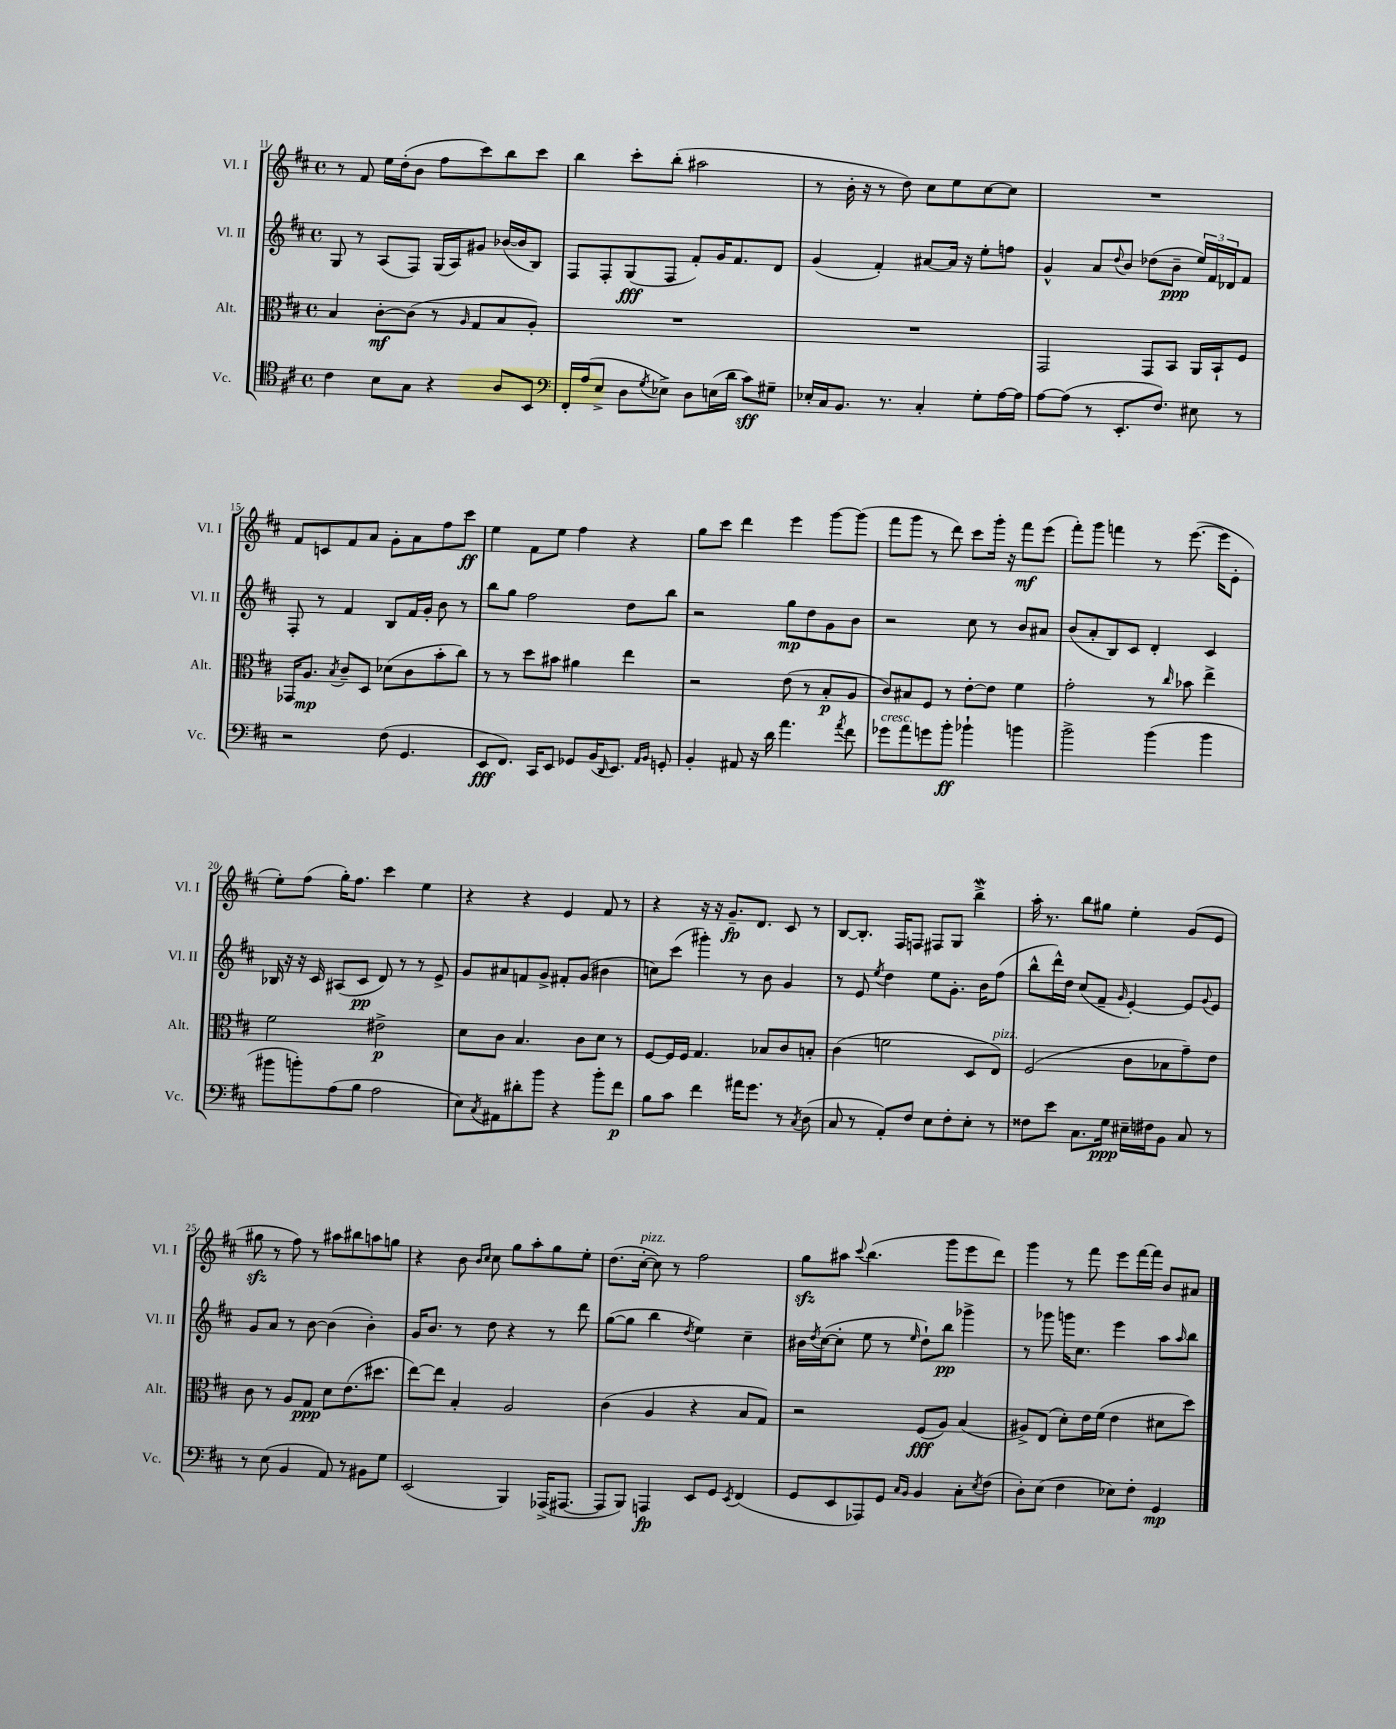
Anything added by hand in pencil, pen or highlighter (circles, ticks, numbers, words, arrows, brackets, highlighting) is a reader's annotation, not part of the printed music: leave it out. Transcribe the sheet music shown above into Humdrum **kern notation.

**kern	**kern	**kern	**kern
*staff4	*staff3	*staff2	*staff1
*clefC4	*clefC3	*clefG2	*clefG2
*k[f#c#]	*k[f#c#]	*k[f#c#]	*k[f#c#]
*M4/4	*M4/4	*M4/4	*M4/4
*met(c)	*met(c)	*met(c)	*met(c)
4c#	4B	8G	8r
.	.	8r	8f#
8B	[8c#'	(8A	16ee
.	.	.	(16dd'
8G	(8c#]	8F#)	8b
4r	8r	(16G	8ff#
.	.	16A)	.
.	16qqA	.	.
.	8G	8g#	8ccc#)
8A	8B	([16b-	8bb
.	.	16b-]	.
8BB	8A')	8B)	8ccc#
=	=	=	=
*clefF4	*	*	*
16FF#'	1r	8F#	4bb
(16A	.	.	.
8E^	.	8F#'	.
8D	.	(8G	8ccc#'
8qG	.	.	.
8E-^)	.	8F#	(8bb'
8D	.	8f#')	2aa#
(16E	.	16g	.
16d	.	8.f#	.
8c#)	.	.	.
8G#~	.	8d	.
=	=	=	=
16E-'	1r	(4g	8r
16C#	.	.	.
8.BB	.	.	16b'
.	.	.	16r
.	.	4f#')	8r
8.r	.	.	.
.	.	.	8dd)
4C#'	.	[8a#	8cc#
.	.	16a#]	8ee
.	.	16r	.
8G'	.	8ee'	[8cc#
[16A	.	8ff	8cc#]
16A]	.	.	.
=	=	=	=
[8A	2GG	4g^^	1r
(8A]	.	.	.
8r	.	8a	.
.	.	8qqdd	.
8.EE'	.	8b	.
.	8GG	(8dd-	.
8.F#)	.	.	.
.	8BB	8b~	.
8E#	16AA	24ee)	.
.	.	24f#	.
.	16BB`	.	.
.	.	24d-	.
8r	8F#	8f#	.
=	=	=	=
2r	16GG-	8F#'	8f#
.	8.A	.	.
.	.	8r	8c
.	8qB	.	.
.	8c#~	4f#	8f#
.	8D	.	8a
(8F#	(8d-	8B	8g'
4.GG	8c#	16f#	8a
.	.	16g'	.
.	8b'	8b	8ff#
.	8cc#)	8r	8ccc#
=	=	=	=
8EE	8r	8bb	4ee
8.FF#)	8r	8gg	.
.	8dd	2ff#	8f#
16CC#	.	.	.
8EE	8b#	.	8ee
8GG-	4a#	.	4ff#
(16BB	.	.	.
16qqDD	.	.	.
8.EE)	.	.	.
.	4ee	8dd	4r
16qqAA	.	.	.
16qqBB	.	.	.
8GG'	.	8bb	.
=	=	=	=
4BB'	2r	2r	8gg
.	.	.	8ccc#
8AA#	.	.	4ddd
16r	.	.	.
16d	.	.	.
4.a	(8e	8gg	4eee
.	8r	8dd	.
.	8B'	8g	[8ggg
8qa	.	.	.
8f#	8A	8b	(8ggg]
=	=	=	=
8g-	8c#)	2r	8fff#
8a	8B#	.	8ggg
8g	8F#	.	8r
8b'	8r	.	8ddd)
4b-`	[8e'	8cc#	8ccc#
.	8e]	8r	16ggg'
.	.	.	16r
4b	4f#	8b	8fff#
.	.	8a#	(8eee
=	=	=	=
2b^	2g'	(8b	8fff#')
.	.	8a'	8ggg
.	.	8B)	4fff
.	.	8c#	.
(4b	8r	4d'	8r
.	16qqcc#	.	.
.	8b-	.	([8.eee
4b	4ee^	4c#	.
.	.	.	16eee]
.	.	.	8e'
=	=	=	=
8b#	2f#	16B-	8ee')
.	.	16r	.
8b')	.	16r	(8ff#
.	.	16c#	.
(8A	.	(8A#	16gg')
.	.	.	8.ff#
8B	.	8c#	.
2A	2e#^	8d)	4ccc#
.	.	8r	.
.	.	8r	4ee
.	.	8e^	.
=	=	=	=
8E)	8d	8g	4r
8qC#	.	.	.
8AA#	8c#	8a#	.
8d#'	4.B	8f	4r
8b	.	8g^	.
4r	.	8f#'	4e
.	8c#	(8g	.
8b'	8d	4b#	8f#
8f#	8r	.	8r
=	=	=	=
8B	[8F#	8cc)	4r
8c#	16F#]	(8ccc#	.
.	16F#	.	.
4f#	4.G	4ggg#')	16r
.	.	.	16r
.	.	.	8.g~
16a#	.	8r	.
8.g	.	.	8.d
.	8B-	8b	.
8r	8c#	4g	8c#
8qC#	.	.	.
(8D	8B'	.	8r
=	=	=	=
8C#	(4c#	8r	[8B
8r	.	8e	8.B']
.	.	8qee	.
8AA')	2f	4dd	.
.	.	.	16F#
8F#	.	.	8F
8E	.	8ee	8F#
8F#'	.	8.g'	8G
8E'	8D	.	4bb^
.	.	16b	.
8r	8E)	(8ff#	.
=	=	=	=
8F##	(2F#	8bb^^	16aa'
.	.	.	8.r
8e	.	16ddd^^)	.
.	.	16dd	.
8.C#	.	(8cc#	8bb
.	.	8f#~	8gg#
16G	.	.	.
.	.	16qqg	.
16E#~	8c#	[4e')	4ee'
16F#	.	.	.
8BB	8B-	.	.
8C#	8g~)	8e]	(8g
.	.	8qqg	.
8r	8e	8e	8e
=	=	=	=
8r	8c#	8g	8gg#
(8E	8r	8a	8r
4BB	8A	8r	8ff#)
.	8G	[8b	8r
8AA)	8d	(4b]	8aa#
8r	(8.e	.	8bb#
8BB#	.	4b')	8aa
.	8.dd#	.	.
8G	.	.	8gg
=	=	=	=
(2EE	[8ee)	16g	4r
.	.	8.b	.
.	8ee]	.	.
.	4B'	8r	8b
.	.	.	16qqb
.	.	.	16qqcc#
.	.	8dd	8cc#
4BBB)	2A	4r	8gg
.	.	.	8aa'
(16AAA-^	.	8r	8gg
[8.AAA#	.	.	.
.	.	8ddd	8ee'
=	=	=	=
8AAA#]	(4c#	([8gg	(8.dd
8BBB)	.	8gg]	.
.	.	.	[16cc#'
4AAA	4A	4bb	8cc#])
.	.	.	8r
.	.	8qdd	.
8EE	4r	4ee)	2ff#
8GG	.	.	.
8qEE	.	.	.
(4FF#	8B	4cc#~	.
.	8G)	.	.
=	=	=	=
8GG	2r	16b#	8gg
.	.	8qdd	.
.	.	([16cc#	.
8EE	.	8cc#']	8aa#
.	.	.	8qqccc#
8AAA-)	.	8ee	(4.bb
8GG	.	8r	.
16qqC#	.	.	.
16qqBB	.	16qqee	.
4BB	(8F#	8dd`)	.
.	8A)	8bb	8ggg
8C#'	(4B	4ggg-^	8eee
8qE	.	.	.
(8F#	.	.	8ddd)
=	=	=	=
8D')	8A#^)	8r	4ggg
(8E	(8E	8ggg-	.
4F#	8d')	16ggg	8r
.	.	8.cc#	.
.	16e	.	8fff#
.	(16f#	.	.
8E-)	4e	4eee	8eee
8F#'	.	.	[16fff#
.	.	.	16fff#]
4GG	8d#	8aa	8b
.	.	16qqaa	.
.	8dd)	8bb	8a#
==	==	==	==
*-	*-	*-	*-
